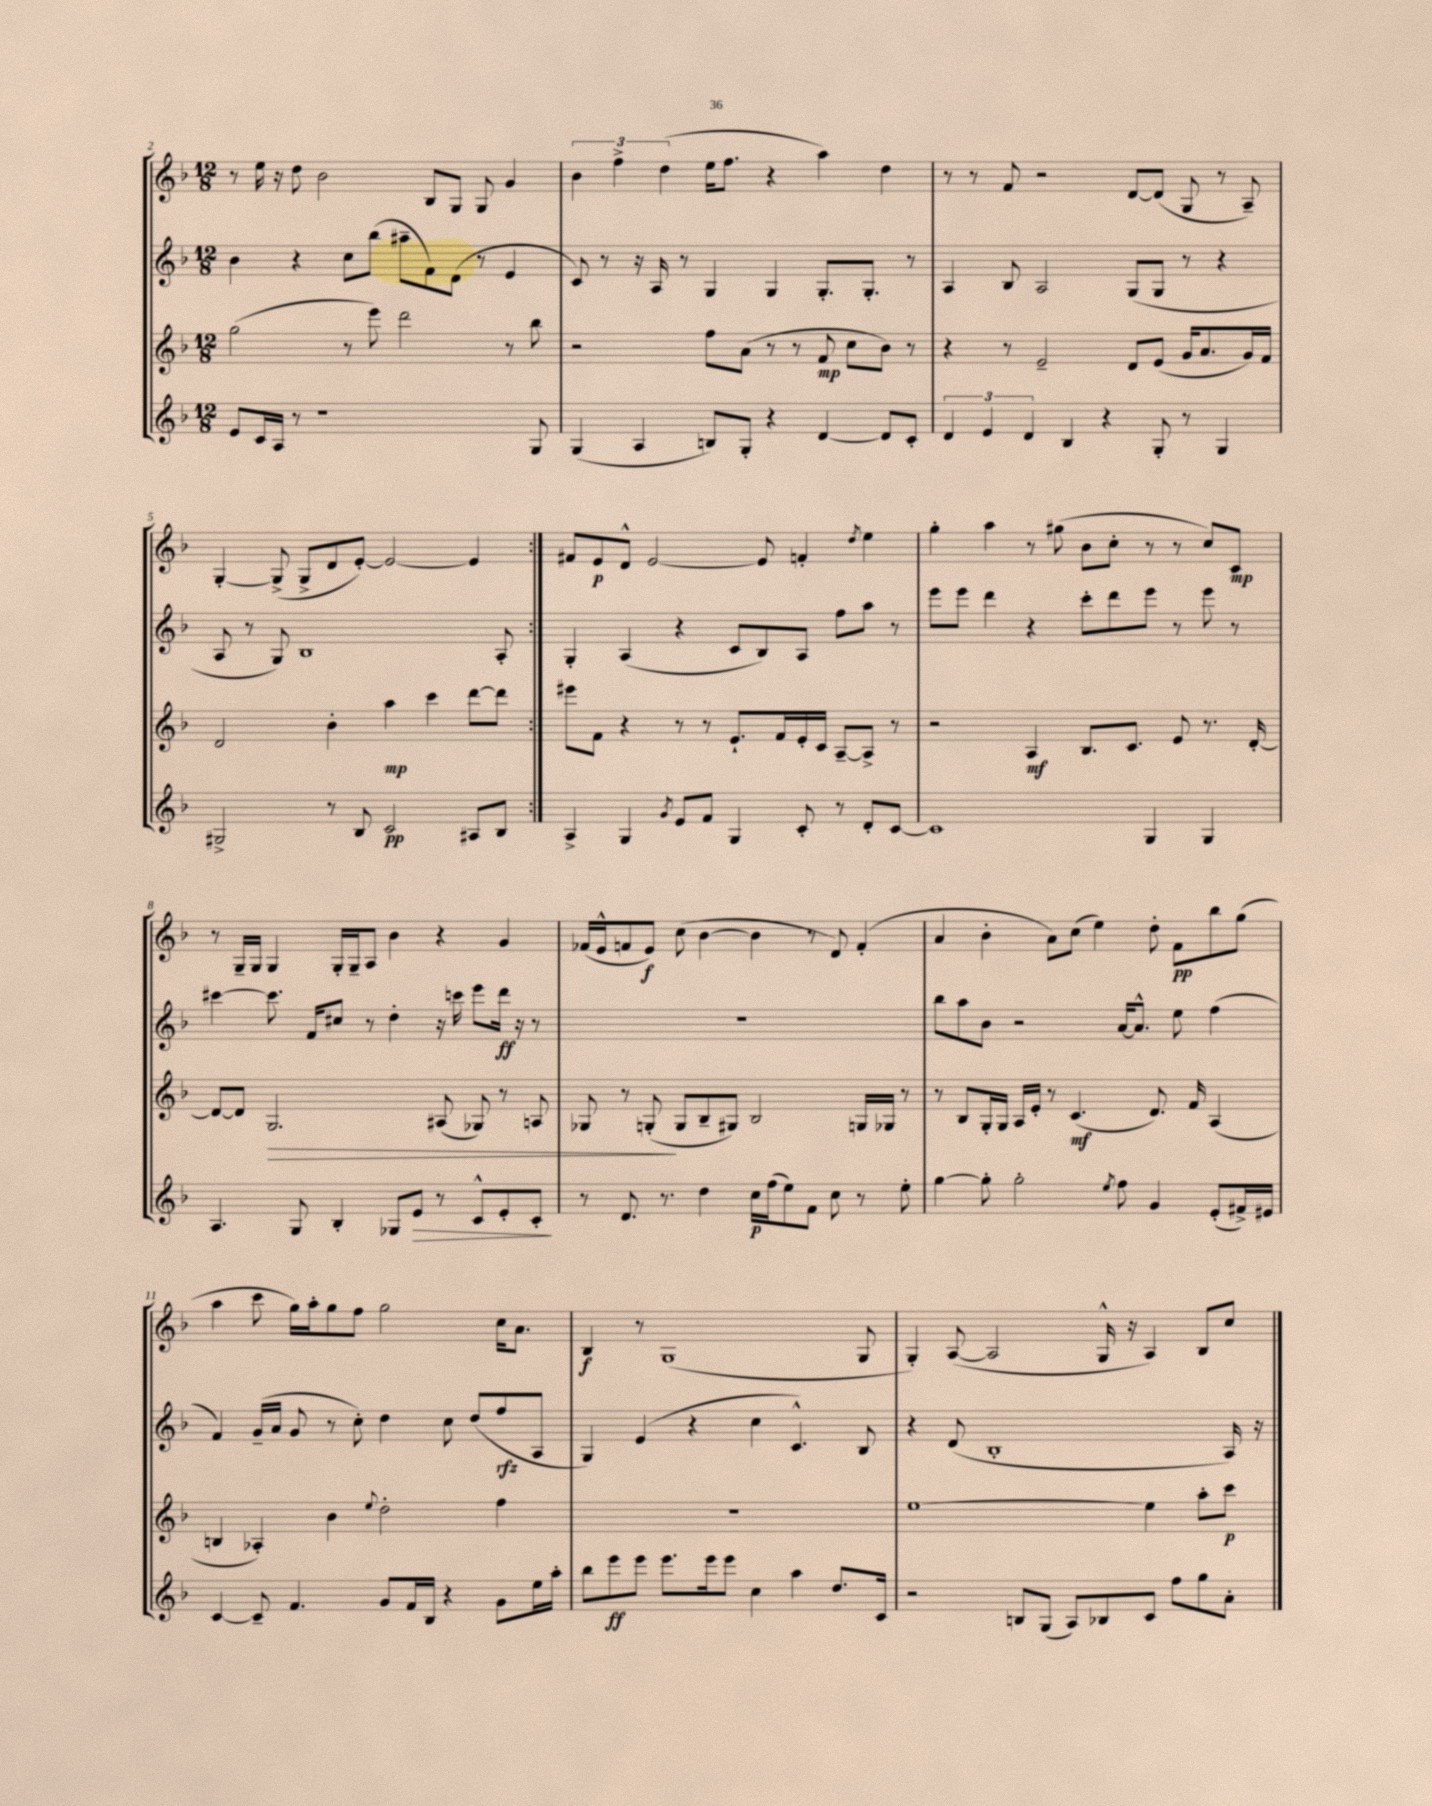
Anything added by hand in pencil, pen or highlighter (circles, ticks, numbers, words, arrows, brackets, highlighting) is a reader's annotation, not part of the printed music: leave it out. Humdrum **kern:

**kern	**kern	**kern	**kern
*staff4	*staff3	*staff2	*staff1
*clefG2	*clefG2	*clefG2	*clefG2
*k[b-]	*k[b-]	*k[b-]	*k[b-]
*M12/8	*M12/8	*M12/8	*M12/8
8e/L	(2gg\	4b-\	8r
16c/L	.	.	16ee\
16A/JJ	.	.	16r
8r	.	4r	8dd\
1r	.	.	2b-\
.	8r	8cc\L	.
.	8eee\)	(8bb-\J	.
.	2ddd\	8aa#~\L	.
.	.	8f\)	8B-/L
.	.	(8d\J	8G/J
.	.	8r	8G/
.	8r	4e/	4g/
8G/	8bb-\	.	.
=	=	=	=
(4G/	2r	8c/)	6b-\
.	.	8r	.
.	.	.	6ff^\
4A/	.	16r	.
.	.	16A/	.
.	.	.	(6dd\
.	.	8r	.
8B/L)	8ff\L	4G/	16ee\LK
.	.	.	8.ff\J
8G'/J	(8a\J	.	.
4r	8r	4G/	4r
.	8r	.	.
[4d/	8f/	8.G'/L	4aa\)
.	8cc\L	.	.
.	.	8.G'/J	.
8d/]L	8b-\J)	.	4dd\
8c'/J	8r	8r	.
=	=	=	=
6d/	4r	4A/	8r
.	.	.	8r
6e/	.	.	.
.	8r	8B-/	8f/
6d/	.	.	.
.	2e~/	2A/	2r
4B-/	.	.	.
4r	.	.	.
.	8d/L	(8G/L	[8d/L
8G'/	(8e/J	8G/J	(8d/]J
8r	16g/LK	8r	8G/
.	8.a/	.	.
4G/	.	4r	8r
.	16g/L)	.	8A~/)
.	16f/JJ	.	.
=	=	=	=
2G#^/	2d/	8A/	[4G'/
.	.	8r	.
.	.	8G/)	(8G^/]
.	.	1B-	8G^/L
8r	4b-'\	.	8d/
8B-/	.	.	[8e'/J)
2c/	4aa\	.	2e/_
.	4ccc\	.	.
8A#/L	[8ddd\L	.	4e/]
8B-/J	8ddd\]J	8A'/	.
=:|!	=:|!	=:|!	=:|!
4A^/	8eee#\L	4G'/	8f#/L
.	8f\J	.	8e/
4G/	4r	(4A/	8d^^/J
.	.	.	[2e/
8qg/	.	.	.
8e/L	8r	4r	.
8f/J	8r	.	.
4G/	8.e`/L	8c/L	.
.	.	8B-/)	8e/]
.	16f/L	.	.
8c'/	16e'/	8A/J	4f'/
.	16c/JJ	.	.
8r	[8A~/L	8ff\L	.
.	.	.	8qdd/
8d'/L	8A^/]J	8aa\J	4ee\
[8c/J	8r	8r	.
=	=	=	=
1c]	2r	8eee\L	4gg'\
.	.	8eee\J	.
.	.	4ddd\	4aa\
.	4A/	4r	8r
.	.	.	(8gg#\
.	8.B-/L	8ccc'\L	8b-\L
.	.	8ddd\	8cc'\J
.	8.c/J	.	.
4G/	.	8eee\J	8r
.	8e/	8r	8r
4G/	8.r	8eee\	8cc/L)
.	.	8r	8c/J
.	[16d'/	.	.
=	=	=	=
4.A/	8d/_L	[4ccc#\	8r
.	8d/]J	.	16G~/LL
.	.	.	16G/JJ
.	2.G/	8.ccc#\]	4G/
8G/	.	.	.
.	.	16f/LK	.
4B-'/	.	8cc#/J	16G'/LL
.	.	.	16G~/J
.	.	8r	8A/J
8G-/L	.	4dd'\	4b-\
8e/J	.	.	.
8r	(8A#/	16r	4r
.	.	16ccc\	.
8c^^/L	8G-/)	8eee\L	.
8e'/	8r	16ddd\Jk	4g/
.	.	16r	.
8c'/J	8A/	8r	.
=	=	=	=
8r	8G-/	1.r	(16f-/LL
.	.	.	16e^^/J
8.d/	8r	.	8f/
.	(8G'/	.	8e/J)
8.r	.	.	.
.	8G/L	.	(8cc\
4dd\	8B-~/	.	[4b-\
.	8G#/J)	.	.
16cc\LL	2B-/	.	4b-\]
(16ff\J	.	.	.
8ee\)	.	.	.
8f\J	.	.	8r
8cc\	.	.	8d/)
8r	16G/LL	.	(4f'/
.	16G-/JJ	.	.
8ee'\	8r	.	.
=	=	=	=
[4gg\	8r	8bb-\L	4a/
.	8B-/L	8aa\	.
8gg'\]	16G'/L	8b-\J	4b-'\
.	16G/JJ	.	.
2gg'\	16A/LL	2r	.
.	16e'/JJ	.	.
.	8r	.	8a\L)
.	(4.c/	.	(8cc\J
.	.	.	4ee\)
8qee/	.	.	.
8ff\	.	[16a/LK	.
.	.	8.a^^/]J	.
4g/	8.d/)	.	8dd'\
.	.	8ee\	8f\L
.	16f/	.	.
(8e'/L	(4A/	(4ff\	8bb-\
16f#^/L)	.	.	(8gg\J
16e#/JJ	.	.	.
=	=	=	=
[4c/	4B/	4f/)	4aa\
8c~/]	4A-'/)	(16g~/LL	8ccc\
.	.	16a/JJ	.
4.f/	.	8g/	16gg\LL)
.	.	.	16aa'\J
.	4b-\	8r	8gg\
.	.	8cc'\)	8ff\J
.	8qqee/	.	.
8g/L	2dd'\	4dd\	2gg\
16f/L	.	.	.
16B-/JJ	.	.	.
4r	.	8cc\	.
.	.	(8dd/L	.
8g\L	4ff\	8ff/	16cc\LK
.	.	.	8.a\J
16ee\L	.	8A/J	.
16aa'\JJ	.	.	.
=	=	=	=
8bb-\L	1.r	4G/)	4B-/
8eee\	.	.	.
8eee\J	.	(4e/	8r
8.eee\L	.	.	(1G
.	.	4r	.
16eee\k	.	.	.
8eee\J	.	.	.
4cc\	.	4cc\	.
4aa\	.	4.c^^/)	.
8.dd/L	.	.	.
.	.	8B-/	8G/
16c/Jk	.	.	.
=	=	=	=
2r	[1ee	4r	4G'/)
.	.	(8d/	([8A/
.	.	1B-'	2A/]
8B/L	.	.	.
(8G/J	.	.	.
8A/L)	.	.	.
8B-/	.	.	16G^^/
.	.	.	16r
8c/J	4ee\]	.	4A/)
8ff\L	.	.	.
8gg\	8aa'\L	.	8B-/L
8a'\J	8ccc\J	16A/)	8cc/J
.	.	16r	.
==	==	==	==
*-	*-	*-	*-
